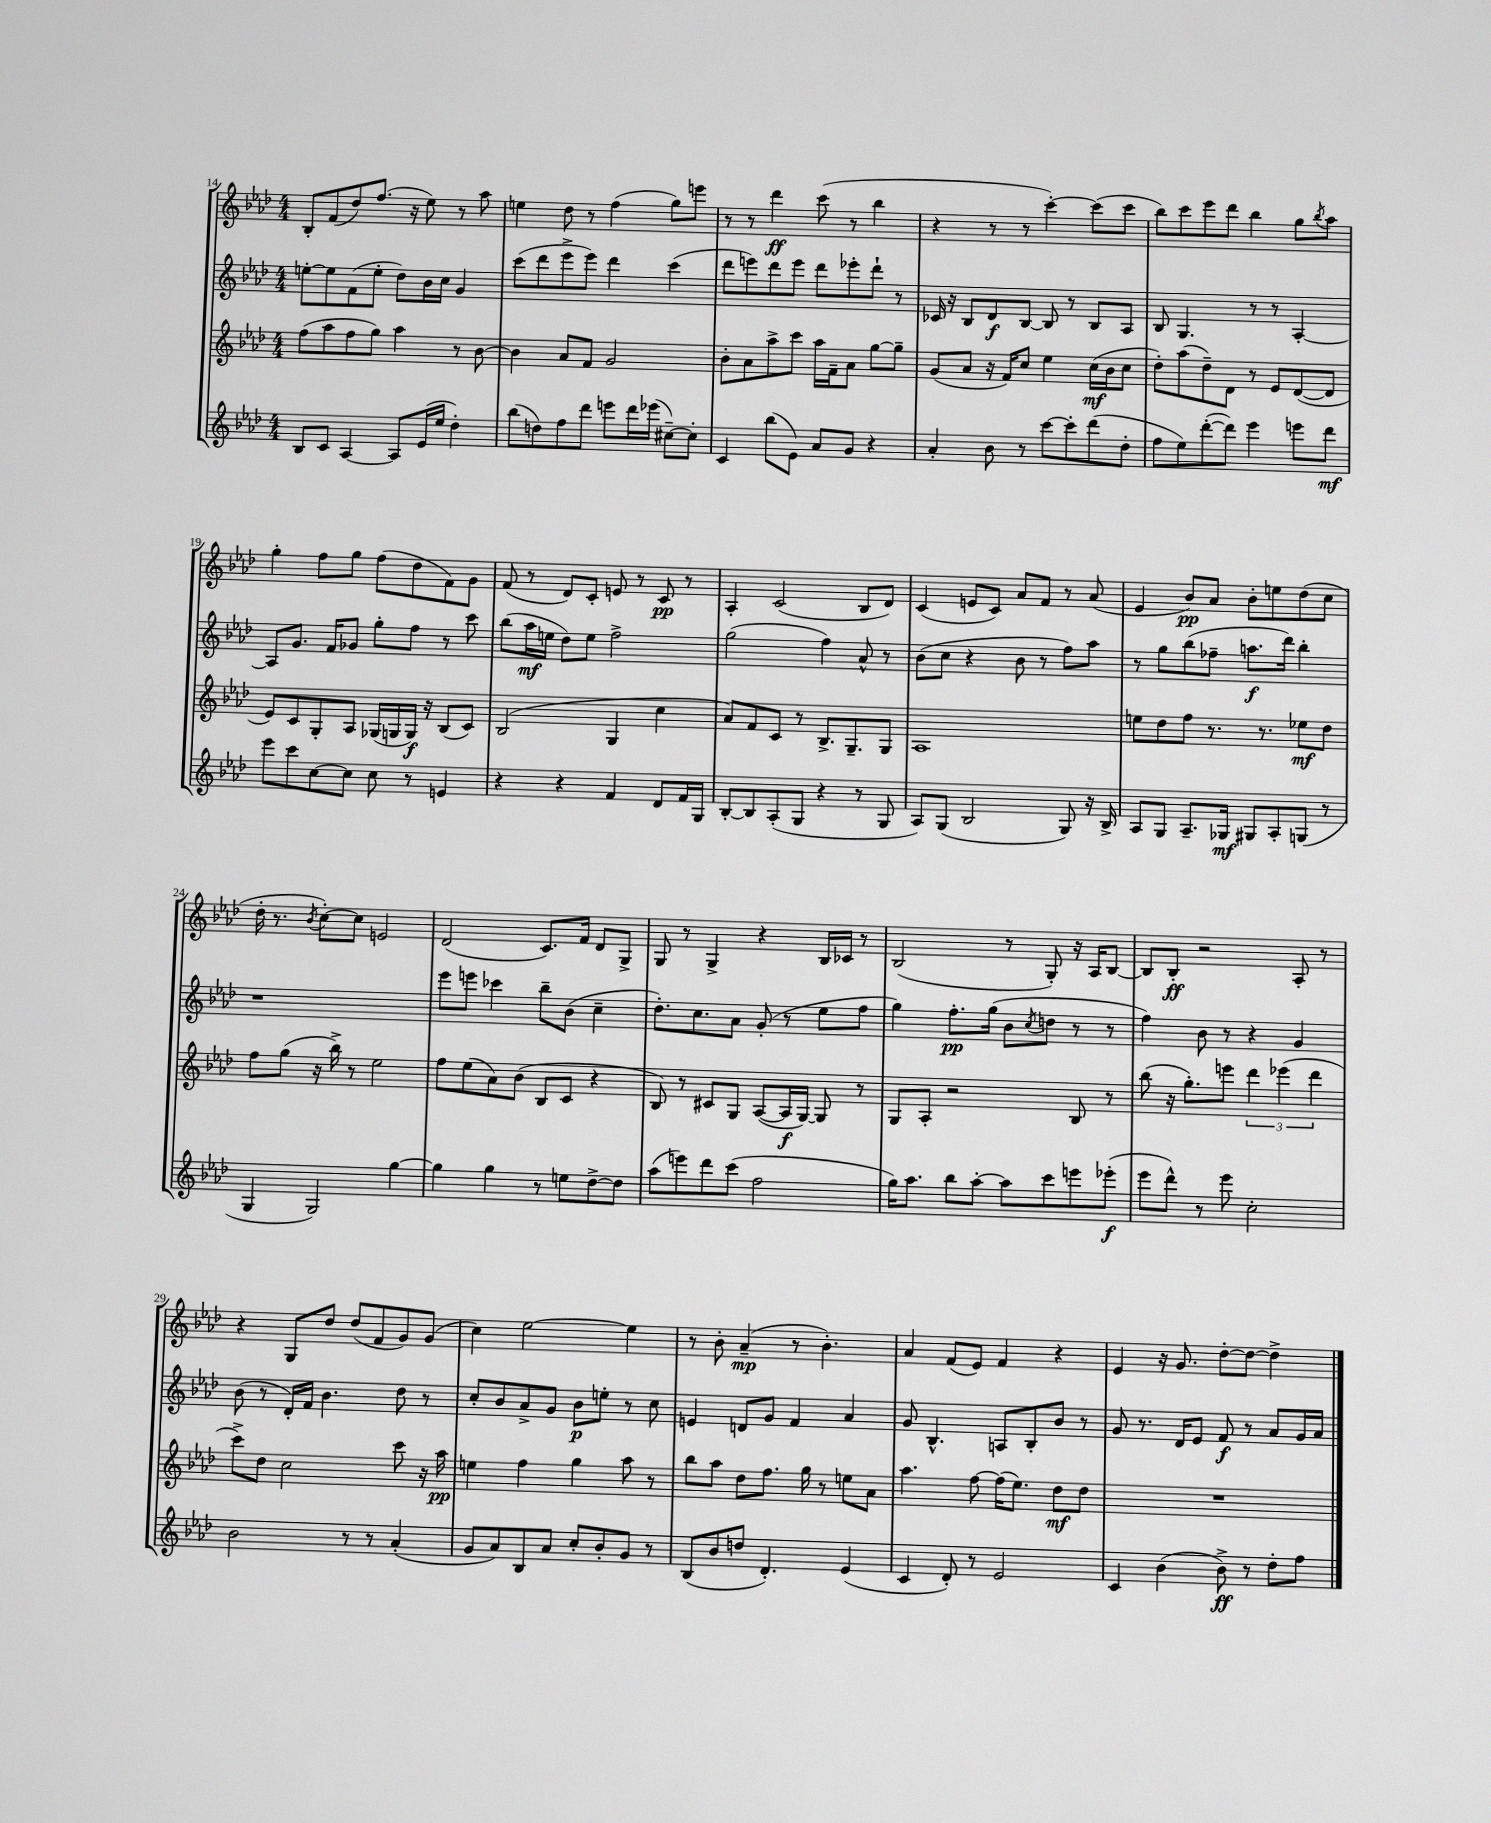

**kern	**dynam	**kern	**dynam	**kern	**dynam	**kern	**dynam
*part4	*part4	*part3	*part3	*part2	*part2	*part1	*part1
*staff4	*staff4	*staff3	*staff3	*staff2	*staff2	*staff1	*staff1
*clefG2	*	*clefG2	*	*clefG2	*	*clefG2	*
*k[b-e-a-d-]	*	*k[b-e-a-d-]	*	*k[b-e-a-d-]	*	*k[b-e-a-d-]	*
*M4/4	*	*M4/4	*	*M4/4	*	*M4/4	*
=14	=14	=14	=14	=14	=14	=14	=14
8B-/L	.	(8ff\L	.	[8een'\L	.	8B-'/L	.
8c/J	.	8aa-\	.	8ee\]	.	(8f/	.
[4A-/	.	8ff\	.	(8f\	.	8dd-/)	.
.	.	8gg\J)	.	8ee'\J	.	(8.ff/J	.
8A-/L]	.	4aa-\	.	8dd-\L)	.	.	.
.	.	.	.	.	.	16r	.
(16e-/L	.	.	.	16b-\L	.	8ee-\)	.
16ee-/JJ	.	.	.	16cc\JJ	.	.	.
4dd-'\)	.	8r	.	4g/	.	8r	.
.	.	[8b-\	.	.	.	8aa-\	.
=15	=15	=15	=15	=15	=15	=15	=15
(8bb-\L	.	4b-\]	.	(8ccc\L	.	4een\	.
8ddn\)	.	.	.	8ddd-\	.	.	.
8ff\	.	8a-/L	.	8eee-^\	.	8dd-\	.
8ddd-\J	.	8f/J	.	8eee-\J)	.	8r	.
8eeen\L	.	2g/	.	4ddd-\	.	(4ff\	.
16ddd-\L	.	.	.	.	.	.	.
(16eee-X\JJ	.	.	.	.	.	.	.
[8cc#X~\L)	.	.	.	(4ccc\	.	8gg\L)	.
8cc#'\J]	.	.	.	.	.	8eeen\J	.
=16	=16	=16	=16	=16	=16	=16	=16
4c/	.	8b-'\L	.	8ddd-\L	.	8r	.
.	.	8a-\	.	8eeen\)	.	8r	.
(8bb-\L	.	8aa-^\	.	8ddd-\	.	4ddd-\	ff
8e-\J)	.	8ccc\J	.	8eee\J	.	.	.
8a-/L	.	16aa-\LL	.	8ddd-\L	.	(8ccc\	.
.	.	16f~\J	.	.	.	.	.
8g/J	.	8a-\J	.	8eee-X'\	.	8r	.
4r	.	[8gg\L	.	8ddd-`\J	.	4bb-\	.
.	.	8gg~\J]	.	8r	.	.	.
=17	=17	=17	=17	=17	=17	=17	=17
4a-'/	.	(8g/L	.	16c-X/	.	4r	.
.	.	.	.	16r	.	.	.
.	.	8a-/J	.	8B-/L	.	.	.
8b-\	.	16r	.	8d-/	f	8r	.
.	.	16f/KL)	.	.	.	.	.
8r	.	8cc/J	.	[8B-/J	.	8r	.
[8ccc\L	.	4ee-\	.	8B-/]	.	[4ccc'\)	.
8ccc'\]	.	.	.	8r	.	.	.
(8ddd-\	.	(16cc\LL	mf	8B-/L	.	(8ccc\L]	.
.	.	16b-\J	.	.	.	.	.
8dd-'\J	.	8cc\J	.	8A-/J	.	8ccc\J	.
=18	=18	=18	=18	=18	=18	=18	=18
8ff\L	.	8dd-'\L)	.	8B-/	.	8bb-\L)	.
8ee-\)	.	(8aa-\	.	4.G/	.	8ccc\	.
([8ddd-'\	.	8dd-~\)	.	.	.	8eee-\	.
8ddd-\J])	.	8d-\J	.	.	.	8ddd-\J	.
4eee-\	.	8r	.	8r	.	4bb-\	.
.	.	8e-/L	.	8r	.	.	.
8eeen\L	.	([8d-/	.	[4A-'/	.	8gg\L	.
.	.	.	.	.	.	8qbb-/	.
8ddd-\J	mf	8d-/J]	.	.	.	8aa-\J	.
!!LO:LB:g=z
=19	=19	=19	=19	=19	=19	=19	=19
8eee-\L	.	8e-/L)	.	8A-/L]	.	4gg'\	.
8ccc\	.	8c/	.	8.g/J	.	.	.
[8cc\	.	8G'/	.	.	.	8ff\L	.
.	.	.	.	16f/KL	.	.	.
8cc\J]	.	8A-/J	.	8g-X/J	.	8gg\J	.
8cc\	.	(16G-X/LL	.	8gg'\L	.	(8ff\L	.
.	.	16Gn/	.	.	.	.	.
8r	.	16G/JJ)	f	8ff\J	.	8dd-\	.
.	.	16r	.	.	.	.	.
4en/	.	(8B-/L	.	8r	.	8f\)	.
.	.	8c/J)	.	8ccc\	.	8g\J	.
=20	=20	=20	=20	=20	=20	=20	=20
4r	.	(2B-/	.	(8bb-\L	.	(8f/	.
.	.	.	.	16aa-\L	mf	8r	.
.	.	.	.	16een\JJ	.	.	.
4r	.	.	.	8dd-\L)	.	8d-/L)	.
.	.	.	.	8ee\J	.	8c'/J	.
4f/	.	4G/	.	2ff^\	.	8en/	.
.	.	.	.	.	.	8r	.
8d-/L	.	4cc\	.	.	.	8c/	pp
16f/L	.	.	.	.	.	8r	.
16G/JJ	.	.	.	.	.	.	.
=21	=21	=21	=21	=21	=21	=21	=21
[8B-'/L	.	8a-/L)	.	(2gg\	.	4A-'/	.
8B-/]	.	8f/	.	.	.	.	.
(8A-'/	.	8c/J	.	.	.	(2c/	.
8G/J	.	8r	.	.	.	.	.
4r	.	8.B-^/L	.	4ff\)	.	.	.
.	.	8.G~/	.	.	.	.	.
8r	.	.	.	8a-^^/	.	8B-/L	.
8G/	.	8G/J	.	8r	.	8d-/J)	.
=22	=22	=22	=22	=22	=22	=22	=22
8A-/L)	.	1A-	.	(8b-\L	.	(4c/	.
(8G/J	.	.	.	8cc\J	.	.	.
2B-/	.	.	.	4r	.	8en/L	.
.	.	.	.	.	.	8c/J)	.
.	.	.	.	8b-\	.	8a-/L	.
.	.	.	.	8r	.	8f/J	.
8G/)	.	.	.	8ff\L)	.	8r	.
16r	.	.	.	8aa-\J	.	(8a-/	.
16B-^/	.	.	.	.	.	.	.
=23	=23	=23	=23	=23	=23	=23	=23
8A-/L	.	8een\L	.	8r	.	4e-/	.
8G/J	.	8dd-\	.	8gg\L	.	.	.
8.A-~/L	.	8ff\J	.	(8bb-\	.	8b-/L)	pp
.	.	8.r	.	8ff-X~\J	.	8a-/J	.
16G-X/Jk	mf	.	.	.	.	.	.
8G#X/L	.	.	.	8.aan\L	f	8b-'\L	.
.	.	8.r	.	.	.	.	.
8A-'/	.	.	.	.	.	8een\	.
.	.	.	.	16ddd-\Jk)	.	.	.
(8Gn/J	.	8ee-X\L	mf	4bb-'\	.	(8dd-\	.
8r	.	8dd-\J	.	.	.	8cc\J	.
!!LO:LB:g=z
=24	=24	=24	=24	=24	=24	=24	=24
4G/	.	8ff\L	.	1r	.	16dd-'\	.
.	.	.	.	.	.	8.r	.
.	.	(8gg\J	.	.	.	.	.
.	.	.	.	.	.	8qb-/	.
2G/)	.	16r	.	.	.	[8cc'\L)	.
.	.	16bb-^\)	.	.	.	.	.
.	.	8r	.	.	.	8cc\J]	.
.	.	2ee-\	.	.	.	2en/	.
[4gg\	.	.	.	.	.	.	.
=25	=25	=25	=25	=25	=25	=25	=25
4gg\]	.	8ff\L	.	8eee-\L	.	(2d-/	.
.	.	(8ee-\	.	8eeen\J	.	.	.
4gg\	.	8a-\)	.	4ccc-X\	.	.	.
.	.	(8b-\J	.	.	.	.	.
8r	.	8B-/L	.	8bb-~\L	.	8.c/L)	.
8een\L	.	8c/J	.	(8b-\J	.	.	.
.	.	.	.	.	.	16f/Jk	.
[8dd-^\	.	4r	.	4cc~\	.	8d-/L	.
8dd-\J]	.	.	.	.	.	8G^/J	.
=26	=26	=26	=26	=26	=26	=26	=26
(8aa-\L	.	8B-/)	.	8.dd-'\L)	.	8G/	.
8eeen\)	.	8r	.	.	.	8r	.
.	.	.	.	8.cc\	.	.	.
8ddd-\	.	8c#X/L	.	.	.	4G^/	.
(8ccc\J	.	8G/J	.	8a-\J	.	.	.
2ff\	.	([8A-/L	.	(8g'/	.	4r	.
.	.	16A-/L]	f	8r	.	.	.
.	.	[16G/JJ)	.	.	.	.	.
.	.	8G/]	.	8ee-\L	.	16B-/LL	.
.	.	.	.	.	.	16c-X/JJ	.
.	.	8r	.	8ff\J	.	8r	.
=27	=27	=27	=27	=27	=27	=27	=27
16gg\KL)	.	8G/L	.	4gg\)	.	(2B-/	.
8.aa-\J	.	.	.	.	.	.	.
.	.	8A-'/J	.	.	.	.	.
8bb-\L	.	2r	.	8.ff'\L	pp	.	.
[8aa-'\J	.	.	.	.	.	.	.
.	.	.	.	(16gg\Jk	.	.	.
8aa-\L]	.	.	.	8b-\L	.	8r	.
.	.	.	.	8qcc/	.	.	.
8ccc\	.	.	.	8ddn\J	.	8G'/)	.
8eeen\	.	8B-/	.	8r	.	16r	.
.	.	.	.	.	.	16A-/KL	.
(8eee-X'\J	f	8r	.	8r	.	[8B-/J	.
=28	=28	=28	=28	=28	=28	=28	=28
8eee-\L	.	(8bb-\	.	4ff\)	.	8B-/L]	.
8ddd-^^\J)	.	16r	.	.	.	8B-'/J	ff
.	.	8.gg'\L)	.	.	.	.	.
8r	.	.	.	8b-\	.	2r	.
8eee-\	.	8eeen\J	.	8r	.	.	.
2cc'\	.	6ddd-\	.	4r	.	.	.
.	.	(6eee-X\	.	.	.	.	.
.	.	.	.	4g/	.	8A-'/	.
.	.	6ddd-\	.	.	.	.	.
.	.	.	.	.	.	8r	.
!!LO:LB:g=z
=29	=29	=29	=29	=29	=29	=29	=29
2b-\	.	8ccc^\L)	.	(8b-\	.	4r	.
.	.	8dd-\J	.	8r	.	.	.
.	.	2cc\	.	16d-'/LL)	.	8G/L	.
.	.	.	.	16f/JJ	.	.	.
.	.	.	.	4.b-\	.	8dd-/J	.
8r	.	.	.	.	.	(8dd-/L	.
8r	.	.	.	.	.	8f/	.
(4a-'/	.	8ccc\	.	8dd-\	.	8g/)	.
.	.	16r	.	8r	.	(8g/J	.
.	.	16aa-\	pp	.	.	.	.
=30	=30	=30	=30	=30	=30	=30	=30
8g/L	.	4een\	.	8cc'/L	.	4cc\)	.
8a-/)	.	.	.	8b-/	.	.	.
8B-/	.	4ff\	.	8a-^/	.	[2ee-\	.
8a-/J	.	.	.	8g/J	.	.	.
8cc'/L	.	4gg\	.	8b-\L	p	.	.
8b-'/	.	.	.	8een'\J	.	.	.
8g/J	.	8aa-\	.	8r	.	4ee-\]	.
8r	.	8r	.	8cc\	.	.	.
=31	=31	=31	=31	=31	=31	=31	=31
(8B-/L	.	8bb-\L	.	4en/	.	8r	.
8b-/	.	8aa-\J	.	.	.	8b-'\	.
8ddn/J	.	8dd-\L	.	8dn/L	.	(4a-~/	mp
4.d-'/)	.	8.ff\J	.	8g/J	.	.	.
.	.	.	.	4f/	.	8r	.
.	.	16gg\	.	.	.	.	.
.	.	8r	.	.	.	4.b-'\)	.
(4e-/	.	8een\L	.	4a-/	.	.	.
.	.	8a-\J	.	.	.	.	.
=32	=32	=32	=32	=32	=32	=32	=32
4c/	.	4.aa-\	.	8g/	.	4a-/	.
.	.	.	.	4.B-^^/	.	.	.
8d-'/)	.	.	.	.	.	(8f/L	.
8r	.	[8ff\	.	.	.	8e-/J)	.
2e-/	.	(16ff\KL]	.	8An/L	.	4f/	.
.	.	8.ee-\J)	.	.	.	.	.
.	.	.	.	8B-'/	.	.	.
.	.	8dd-\L	mf	8b-/J	.	4r	.
.	.	8dd-\J	.	8r	.	.	.
=33	=33	=33	=33	=33	=33	=33	=33
4c/	.	1r	.	8g/	.	4e-/	.
.	.	.	.	8.r	.	.	.
(4b-\	.	.	.	.	.	16r	.
.	.	.	.	16d-/KL	.	8.g/	.
.	.	.	.	8e-/J	.	.	.
8b-^\)	ff	.	.	8f/	f	[8dd-'\L	.
8r	.	.	.	8r	.	8dd-\J_	.
8dd-'\L	.	.	.	8a-/L	.	4dd-^\]	.
8ff\J	.	.	.	16g/L	.	.	.
.	.	.	.	16a-/JJ	.	.	.
==	==	==	==	==	==	==	==
*-	*-	*-	*-	*-	*-	*-	*-
